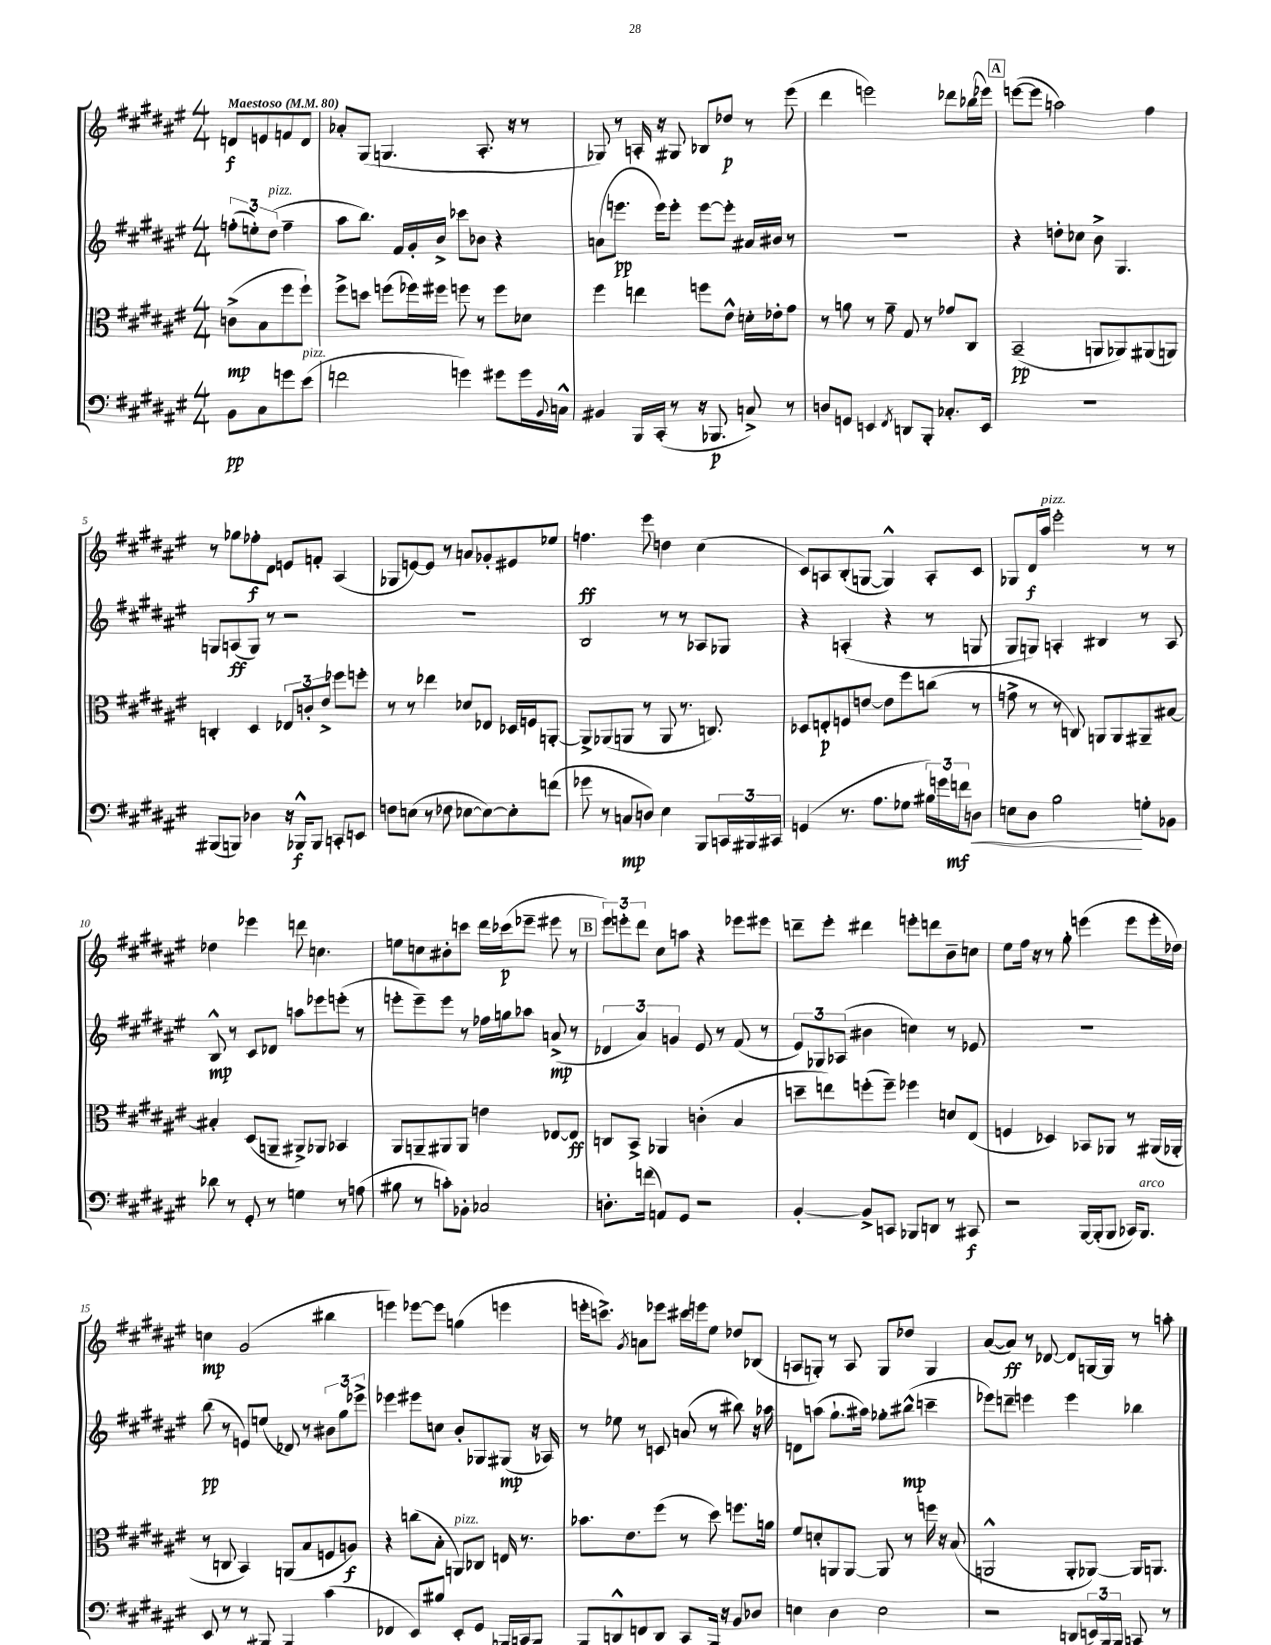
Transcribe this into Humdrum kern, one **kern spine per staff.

**kern	**kern	**kern	**kern
*staff4	*staff3	*staff2	*staff1
*clefF4	*clefC3	*clefG2	*clefG2
*k[f#c#g#d#a#e#]	*k[f#c#g#d#a#e#]	*k[f#c#g#d#a#e#]	*k[f#c#g#d#a#e#]
*M4/4	*M4/4	*M4/4	*M4/4
*MM80	*MM80	*MM80	*MM80
8BB\L	(8c^\L	(12ff'\L	8d/L
.	.	12ee'\)	.
8C#\	8B\	.	8e/
.	.	(12dd#\J	.
8g\	8ff#\	4ff~\	8f/
(8e#\J	8ff#`\J)	.	8d/J
=	=	=	=
2f\	8ff#^\L	8aa#\L	8a-'/L
.	8dd\J	8.bb\J)	(8G#/J
.	(8ff\L	.	4.G/
.	.	16f#/LL	.
.	16ff-\L)	16g#'/	.
.	16ff#\JJ	16b^/JJ	.
4g\)	8ff\	8ccc-\L	.
.	8r	8b-\J	8.A#'/
8g#\L	8ff\L	4r	.
.	.	.	16r
16g#\L	8d-\J	.	8r
8qqBB/	.	.	.
16C^^\JJ	.	.	.
=	=	=	=
4BB#/	4ff#\	(8a\L	8G-/)
.	.	8.eee\J	8r
16BBB/LL	4ee\	.	16A'/
(16CC#'/JJ	.	16eee\LK)	16r
8r	.	8eee'\J	8G#/
16r	8ff\L	[8eee\L	8B-/L
8.BBB-/	.	.	.
.	8e#^^\J	8eee'\]J	8dd-/J
8C^/)	16d'\LL	16a#/LL	8r
.	16e-'\J	16b#/JJ	.
8r	8g#\J	8r	(8eee#\
=	=	=	=
8D/L	8r	1r	4ddd#\
8GG/J	8a\	.	.
4EE/	8r	.	2eee\)
.	8g#~\	.	.
8qFF#/	.	.	.
8DD/L	8G#/	.	.
8BBB'/J	8r	.	.
8.C-'/L	8g-/L	.	8ddd-\L
.	8C#/J	.	(16bb-\L
16EE/Jk	.	.	16eee-\JJ)
=	=	=	=
1r	(2BB~/	4r	([8eee\L
.	.	.	8eee\]J
.	.	8dd'\L	2aa\)
.	.	8cc-\J	.
.	8AA/L	8b^\	.
.	8AA-/)	4.G#/	.
.	(8AA#/	.	4ff#\
.	8AA/J)	.	.
=	=	=	=
(8BBB#/L	4C'/	8G/L	8r
8BBB/J)	.	(8A/	8gg-\L
4D-\	4D#/	8G/J)	8ff-'\
.	.	8r	8d#\J
16r	12E-/L	2r	8e/L
16BBB-^^/LK	.	.	.
.	12c'/	.	.
8BBB-/J	.	.	8f'/J
.	12e#^/J	.	.
8CC'/L	8ff-\L	.	(4A#/
8EE/J	8ff'\J	.	.
=	=	=	=
8F\L	8r	1r	8G-/L
(8E\J	8r	.	[8e/)
8r	4ee-\	.	8e/]J
8F-\	.	.	8r
[8E-\L	8d-/L	.	8a/L
8E-\_)	8E-/J	.	8g-'/
8E-'\]	16D-/LL	.	8e#/
.	16F/J	.	.
(8f\J	[8AA'/J	.	8ee-/J
=	=	=	=
8g-\	8AA^/]L	2B/	4.ff\
8r	(8AA-/	.	.
8C/L	8AA/J	.	.
8D/J)	8r	.	8eee#\
4E#\	8AA/	8r	4dd\
.	8.r	8r	.
8BBB/L	.	8A-/L	(4cc#\
.	8.C/)	.	.
24CC/L	.	8G-/J	.
24BBB#/	.	.	.
24CC#/JJ	.	.	.
=	=	=	=
(4GG/	8D-/L	4r	8c#/L)
.	8E'/	.	8A/
8.r	8F/	(4A'/	(8B'/
.	[8e/J	.	[8G/J
8.A#\L	.	.	.
.	8e\]L	4r	4G^^/])
8G-\J	8ff#\	.	.
24B#\LL)	(8cc\J	8r	8A'/L
24g\	.	.	.
24f\J	.	.	.
8D\J	8r	8G/	8c#/J
=	=	=	=
8E\L	8g^\	8G#/L	8G-/L
8D#\J	8r	8G/J)	16d#/L
.	.	.	16aa#/JJ
2B\	8r	4A'/	2eee#'\
.	8C/)	.	.
.	8AA/L	4B#/	.
.	8AA/	.	.
8G'\L	8AA#~/	8r	8r
8BB-\J	[8B#/J	8A/	8r
=	=	=	=
8d-\	4B#'/]	8B^^/	4dd-\
8r	.	8r	.
8GG#'/	(8D#/L	8c#/L	4eee-\
8r	8AA~/J	8d-/J	.
4G\	8AA#^/L)	8aa\L	8ddd\
.	8AA-/J	8eee-\	4.cc\
8r	4BB-/	(8eee'\J	.
(8A\	.	8r	.
=	=	=	=
8B#\	8AA#/L	8eee'\L	8ee\L
8r	8AA~/	8eee~\)	8cc\
8c'\L)	8AA#/	8eee\J	8b#'\
8BB-'\J	8AA#/J	8r	8ccc\J
2C-/	4e\	16ff-\LL	16ddd#\LL
.	.	16gg\J	(16ccc-\J
.	.	8aa-\J	8eee-~\J
.	[8E-/L	(8a^/	8eee#\
.	8E-/]J	8r	8r
=	=	=	=
8.D'\L	8C/L	6d-/	12eee#\L)
.	.	.	12eee'\
.	8BB^/J	.	.
.	.	6a#/)	12ddd#\J
(16f\Jk	.	.	.
8AA/L)	4AA-/	.	8cc#\L
.	.	6g/	.
8GG#/J	.	.	8aa\J
2r	(4c'\	8e#/	4r
.	.	8r	.
.	4B/	(8f#/	8eee-\L
.	.	8r	8eee#\J
=	=	=	=
[4BB'/	8dd~\L	12e#/L)	8ddd~\L
.	.	12G-/	.
.	8ee\)	.	8eee#'\J
.	.	(12A-/J	.
8BB^/]L	(8ff'\	4b#\	4ddd#\
8CC/J	8ff~\J)	.	.
8BBB-/L	4ff-\	4cc\)	8eee'\L
8DD/J	.	.	8ddd\
8r	8d/L	8r	8b~\
8CC#/	(8E#/J	8e-/	8cc\J
=	=	=	=
2r	4F/	1r	8ee#\L
.	.	.	16ff#\Jk
.	.	.	16r
.	4D-/)	.	8r
.	.	.	8gg#'\
[16BBB/LL	8BB-/L	.	(4eee\
(16BBB'/]J	.	.	.
8BBB/J	8AA-/J	.	.
16CC-/LK)	8r	.	8eee\L
8.BBB/J	.	.	.
.	(16AA#/LL	.	16eee'\L
.	16AA-'/JJ	.	16dd-\JJ)
=	=	=	=
8EE#/	8r	(8bb\	4cc\
8r	8C/	8r	.
8r	4BB/)	8e/L)	(2g#/
[8BBB#/	.	(8ee/J	.
4BBB#/]	(8AA/L	8d-/)	.
.	8B/	8r	.
(4c#\	8F/	12b#\L	4bb#\
.	.	12gg#\	.
.	8A/J)	.	.
.	.	12eee-^\J	.
=	=	=	=
4FF-/	4r	4eee-\	4eee\)
8EE#/L)	(8cc\L	8eee#\L	[8eee-\L
8B#/J	8B'\J	8cc\J	8eee-\]J
8EE#'/L	8AA/L)	8b'/L	(4gg\
8GG#/J	8C-/J	8G-/	.
16BBB-/LL	16E/	(8G#/J	4eee\
16CC/J	8.r	.	.
8BBB-~/J	.	16r	.
.	.	16A-/)	.
=	=	=	=
8BBB/L	8.b-\L	8r	16eee'\LK
.	.	.	8.ccc^\J)
8DD^^/	.	8ee-\	.
.	8.e#\	.	.
.	.	.	8qg#/
8FF/	.	8r	8a\L
8DD/J	(8ff#\J	8c/	8eee-\J
8CC#/L	8r	(8a/	16ccc#\LL
.	.	.	16eee\J
16BBB/Jk	8dd#\)	8r	8ee#\J
16r	.	.	.
8BB/L	8.ff\L	8bb#\)	8dd-/L
8D-/J	.	16r	(8B-/J
.	16a\Jk	16aa-\	.
=	=	=	=
4E\	8f#/L	8d\L	8A/L
.	8d'/	(8aa\J	8G'/J)
4D#\	8AA/	8.gg#`\L	8r
.	[8AA/J	.	8A/
.	.	16aa#\Jk)	.
2E\	8AA/]	8gg-'\L	8G/L
.	8r	(8bb#^^\J	8dd-/J
.	16ff\	4ccc~\	4G/
.	16r	.	.
.	(8B/	.	.
=	=	=	=
2r	2AA^^/	8eee-\L)	([8a#/L
.	.	8ddd~\J	8a#/]J)
.	.	4eee\	8r
.	.	.	[8d-/
(8DD/L	8AA'/L	4eee\	8d-/]L
24EE/L)	[8AA-/J)	.	[16G/L
24BBB/	.	.	.
.	.	.	16G/]JJ
24BBB^/JJ	.	.	.
8CC/	16AA-/]LK	4bb-\	8r
.	8.AA/J	.	.
8r	.	.	8aa'\
==	==	==	==
*-	*-	*-	*-
